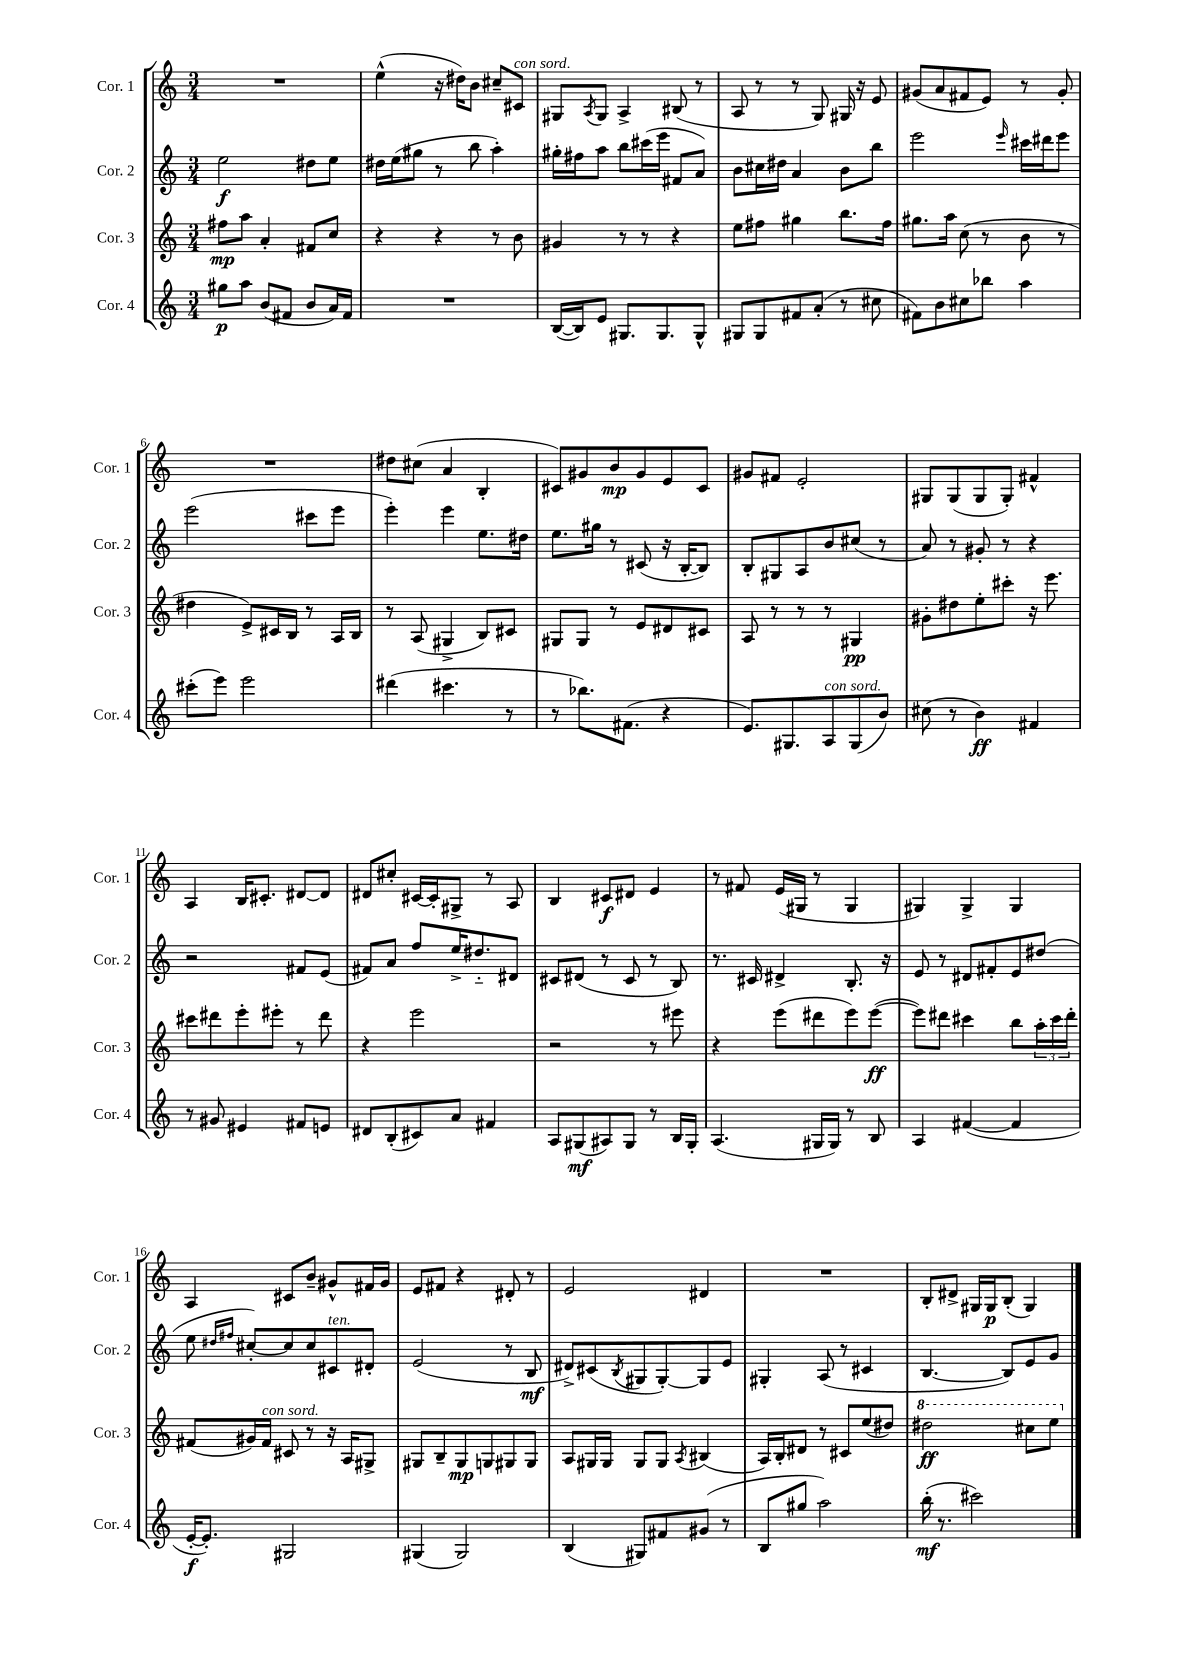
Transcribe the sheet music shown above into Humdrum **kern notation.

**kern	**dynam	**kern	**dynam	**kern	**dynam	**kern	**dynam
*part4	*part4	*part3	*part3	*part2	*part2	*part1	*part1
*staff4	*staff4	*staff3	*staff3	*staff2	*staff2	*staff1	*staff1
*I"Cor. 4	*	*I"Cor. 3	*	*I"Cor. 2	*	*I"Cor. 1	*
*I'Cor. 4	*	*I'Cor. 3	*	*I'Cor. 2	*	*I'Cor. 1	*
*clefG2	*	*clefG2	*	*clefG2	*	*clefG2	*
*k[]	*	*k[]	*	*k[]	*	*k[]	*
*M3/4	*	*M3/4	*	*M3/4	*	*M3/4	*
=1	=1	=1	=1	=1	=1	=1	=1
8gg#X\L	p	8ff#X\L	mp	2ee\	f	2.r	.
8aa\J	.	8aa\J	.	.	.	.	.
(8b/L	.	4a'/	.	.	.	.	.
8f#X/J	.	.	.	.	.	.	.
8b/L	.	8f#X/L	.	8dd#X\L	.	.	.
16a/L)	.	8cc/J	.	8ee\J	.	.	.
16f#/JJ	.	.	.	.	.	.	.
=2	=2	=2	=2	=2	=2	=2	=2
2.r	.	4r	.	16dd#X\LL	.	(4ee^^\	.
.	.	.	.	(16ee\J	.	.	.
.	.	.	.	8gg#X\J	.	.	.
.	.	4r	.	8r	.	16r	.
.	.	.	.	.	.	16dd#X\KL)	.
.	.	.	.	8bb\	.	8b\J	.
.	.	8r	.	4aa'\)	.	8cc#X~/L	.
!	!	!	!	!	!	!LO:TX:a:i:t=con sord.	!
.	.	8b\	.	.	.	8c#X/J	.
=3	=3	=3	=3	=3	=3	=3	=3
([16B/LL	.	4g#X/	.	16gg#X'\LL	.	8G#X/L	.
16B/J])	.	.	.	16ff#X\J	.	.	.
.	.	.	.	.	.	8qA/	.
8e/J	.	.	.	8aa\J	.	8G#/J	.
8.G#X/L	.	8r	.	8bb\L	.	4A^/	.
.	.	8r	.	(16ccc#X\L	.	.	.
8.G#/	.	.	.	16eee\JJ	.	.	.
.	.	4r	.	8f#X/L	.	(8B#X/	.
8G#^^/J	.	.	.	8a/J)	.	8r	.
=4	=4	=4	=4	=4	=4	=4	=4
8G#X/L	.	8ee\L	.	8b\L	.	8A/	.
8G#/	.	8ff#X\J	.	16cc#X\L	.	8r	.
.	.	.	.	16dd#X\JJ	.	.	.
8f#X/	.	4gg#X\	.	4a/	.	8r	.
(8a'/J	.	.	.	.	.	8G/)	.
8r	.	8.bb\L	.	8b\L	.	16G#X/	.
.	.	.	.	.	.	16r	.
8cc#X\	.	.	.	8bb\J	.	8e/	.
.	.	16ff#\Jk	.	.	.	.	.
=5	=5	=5	=5	=5	=5	=5	=5
8f#X\L)	.	8.gg#X\L	.	2eee\	.	(8g#X/L	.
8b\	.	.	.	.	.	8a/	.
.	.	16aa\Jk	.	.	.	.	.
8cc#X\	.	(8cc\	.	.	.	8f#X/	.
8bb-X\J	.	8r	.	.	.	8e/J)	.
.	.	.	.	16qqeee/	.	.	.
4aa\	.	8b\	.	16ccc#X\LL	.	8r	.
.	.	.	.	16ddd#X\J	.	.	.
.	.	8r	.	8eee\J	.	8g#'/	.
!!LO:LB:g=z
=6	=6	=6	=6	=6	=6	=6	=6
(8ccc#X'\L	.	4dd#X\	.	(2eee\	.	2.r	.
8eee\J)	.	.	.	.	.	.	.
2eee\	.	8e^/L)	.	.	.	.	.
.	.	16c#X/L	.	.	.	.	.
.	.	16B/JJ	.	.	.	.	.
.	.	8r	.	8ccc#X\L	.	.	.
.	.	16A/LL	.	8eee\J	.	.	.
.	.	16B/JJ	.	.	.	.	.
=7	=7	=7	=7	=7	=7	=7	=7
(4ddd#X\	.	8r	.	4eee'\)	.	8dd#X\L	.
.	.	(8A/	.	.	.	(8cc#X\J	.
4.ccc#X\	.	4G#X^/	.	4eee\	.	4a/	.
.	.	8B/L)	.	8.ee\L	.	4B'/	.
8r	.	8c#X/J	.	.	.	.	.
.	.	.	.	16dd#X\Jk	.	.	.
=8	=8	=8	=8	=8	=8	=8	=8
8r	.	8G#X/L	.	8.ee\L	.	8c#X/L)	.
8.bb-X\L)	.	8G#/J	.	.	.	8g#X/	.
.	.	.	.	16gg#X\Jk	.	.	.
.	.	8r	.	8r	.	8b/	mp
(8.f#X\J	.	.	.	.	.	.	.
.	.	8e/L	.	(8c#X/	.	8g#/	.
4r	.	8d#X/	.	16r	.	8e/	.
.	.	.	.	[16B'/KL	.	.	.
.	.	8c#X/J	.	8B/J])	.	8c#/J	.
=9	=9	=9	=9	=9	=9	=9	=9
8.e/L)	.	8A/	.	8B'/L	.	8g#X/L	.
.	.	8r	.	8G#X/	.	8f#X/J	.
8.G#X/	.	.	.	.	.	.	.
.	.	8r	.	8A/	.	2e'/	.
!LO:TX:a:i:t=con sord.	!	!	!	!	!	!	!
8A/	.	8r	.	8b/	.	.	.
(8G#/	.	4G#X/	pp	(8cc#X/J	.	.	.
8b/J)	.	.	.	8r	.	.	.
=10	=10	=10	=10	=10	=10	=10	=10
(8cc#X\	.	8g#X'\L	.	8a/)	.	8G#X/L	.
8r	.	8dd#X\	.	8r	.	(8G#/	.
4b\)	ff	8ee'\	.	8g#X'/	.	8G#/	.
.	.	8ccc#X'\J	.	8r	.	8G#'/J)	.
4f#X/	.	16r	.	4r	.	4f#X^^/	.
.	.	8.eee\	.	.	.	.	.
!!LO:LB:g=z
=11	=11	=11	=11	=11	=11	=11	=11
8r	.	8ccc#X\L	.	2r	.	4A/	.
8g#X/	.	8ddd#X\	.	.	.	.	.
4e#X/	.	8eee'\	.	.	.	16B/KL	.
.	.	.	.	.	.	8.c#X'/J	.
.	.	8eee#X'\J	.	.	.	.	.
8f#X/L	.	8r	.	8f#X/L	.	[8d#X/L	.
8en/J	.	8ddd#\	.	(8e/J	.	8d#/J]	.
=12	=12	=12	=12	=12	=12	=12	=12
8d#X/L	.	4r	.	8f#X/L)	.	8d#X/L	.
(8B'/	.	.	.	8a/J	.	8cc#X'/J	.
8c#X/)	.	2eee\	.	8ff/L	.	[16c#X/LL	.
.	.	.	.	.	.	16c#'/J]	.
8a/J	.	.	.	16ee^/K	.	8G#X^/J	.
.	.	.	.	8.dd#X/	.	.	.
4f#X/	.	.	.	.	.	8r	.
.	.	.	.	8d#X/J	.	8A/	.
=13	=13	=13	=13	=13	=13	=13	=13
8A/L	.	2r	.	8c#X/L	.	4B/	.
(8G#X/	mf	.	.	(8d#X/J	.	.	.
8A#X/)	.	.	.	8r	.	8c#X/L	f
8G#/J	.	.	.	8c#/	.	8d#X/J	.
8r	.	8r	.	8r	.	4e/	.
16B/LL	.	8eee#X\	.	8B/)	.	.	.
16G#'/JJ	.	.	.	.	.	.	.
=14	=14	=14	=14	=14	=14	=14	=14
(4.A/	.	4r	.	8.r	.	8r	.
.	.	.	.	.	.	8f#X/	.
.	.	.	.	16c#X/	.	.	.
.	.	(8eee\L	.	4d#X^/	.	(16e/LL	.
.	.	.	.	.	.	16G#X/JJ	.
16G#X/LL	.	8ddd#X\	.	.	.	8r	.
16G#/JJ)	.	.	.	.	.	.	.
8r	.	8eee\)	.	8.B'/	.	4G#/	.
8B/	.	([8eee\J	ff	.	.	.	.
.	.	.	.	16r	.	.	.
=15	=15	=15	=15	=15	=15	=15	=15
4A/	.	8eee\L])	.	8e/	.	4G#X/)	.
.	.	8ddd#X\J	.	8r	.	.	.
([4f#X/	.	4ccc#X\	.	8d#X/L	.	4G#^/	.
.	.	.	.	8f#X'/	.	.	.
4f#/]	.	8bb\L	.	8e/	.	4G#/	.
.	.	24aa'\L	.	(8dd#X/J	.	.	.
.	.	24ccc#\	.	.	.	.	.
.	.	24ddd#'\JJ	.	.	.	.	.
!!LO:LB:g=z
=16	=16	=16	=16	=16	=16	=16	=16
[16e'/KL	f	(8f#X/L	.	8ee\	.	4A/	.
8.e'/J])	.	.	.	.	.	.	.
.	.	.	.	16qqdd#X/LL	.	.	.
.	.	.	.	16qqff#X/JJ	.	.	.
.	.	16g#X/L)	.	[8cc#X'/L)	.	.	.
!	!	!LO:TX:a:i:t=con sord.	!	!	!	!	!
.	.	16f#/JJ	.	.	.	.	.
2G#X/	.	8c#X/	.	8cc#/]	.	8c#X/L	.
.	.	8r	.	8cc#/	.	8b~/J	.
!	!	!	!	!LO:TX:a:i:t=ten.	!	!	!
.	.	16r	.	8c#X/	.	8g#X^^/L	.
.	.	16A/KL	.	.	.	.	.
.	.	8G#X^/J	.	8d#X'/J	.	16f#X/L	.
.	.	.	.	.	.	16g#/JJ	.
=17	=17	=17	=17	=17	=17	=17	=17
(4G#X/	.	8G#X/L	.	(2e/	.	8e/L	.
.	.	8B~/	.	.	.	8f#X/J	.
2G#/)	.	8G#/	mp	.	.	4r	.
.	.	8Gn/	.	.	.	.	.
.	.	8G#X/	.	8r	.	8d#X'/	.
.	.	8G#/J	.	8B/	mf	8r	.
=18	=18	=18	=18	=18	=18	=18	=18
(4B/	.	8A/L	.	8d#X^/L)	.	2e/	.
.	.	16G#X/L	.	(8c#X/	.	.	.
.	.	16G#/JJ	.	.	.	.	.
.	.	.	.	8qB/	.	.	.
8G#X/L)	.	8G#/L	.	8G#X/	.	.	.
8f#X/	.	8G#/J	.	[8G#'/)	.	.	.
.	.	8qA/	.	.	.	.	.
(8g#X/J	.	(4B#X/	.	8G#/]	.	4d#X/	.
8r	.	.	.	8e/J	.	.	.
=19	=19	=19	=19	=19	=19	=19	=19
8B/L	.	16A/LL)	.	4G#X'/	.	2.r	.
.	.	16B'/J	.	.	.	.	.
8gg#X/J	.	8d#X/J	.	.	.	.	.
2aa\)	.	8r	.	(8A/	.	.	.
.	.	8c#X/L	.	8r	.	.	.
.	.	(8ee/	.	4c#X/	.	.	.
.	.	8dd#X/J)	.	.	.	.	.
=20	=20	=20	=20	=20	=20	=20	=20
*	*	*8va	*	*	*	*	*
(16bb'\	mf	2ddd#X\	ff	[4.B/	.	8B'/L	.
8.r	.	.	.	.	.	.	.
.	.	.	.	.	.	8d#X^/J	.
2ccc#X\)	.	.	.	.	.	16G#X/LL	.
.	.	.	.	.	.	16G#/J	p
.	.	.	.	8B/L])	.	(8B'/J	.
.	.	8ccc#X\L	.	8e/	.	4G#/)	.
.	.	8eee\J	.	8g/J	.	.	.
*	*	*X8va	*	*	*	*	*
==	==	==	==	==	==	==	==
*-	*-	*-	*-	*-	*-	*-	*-
